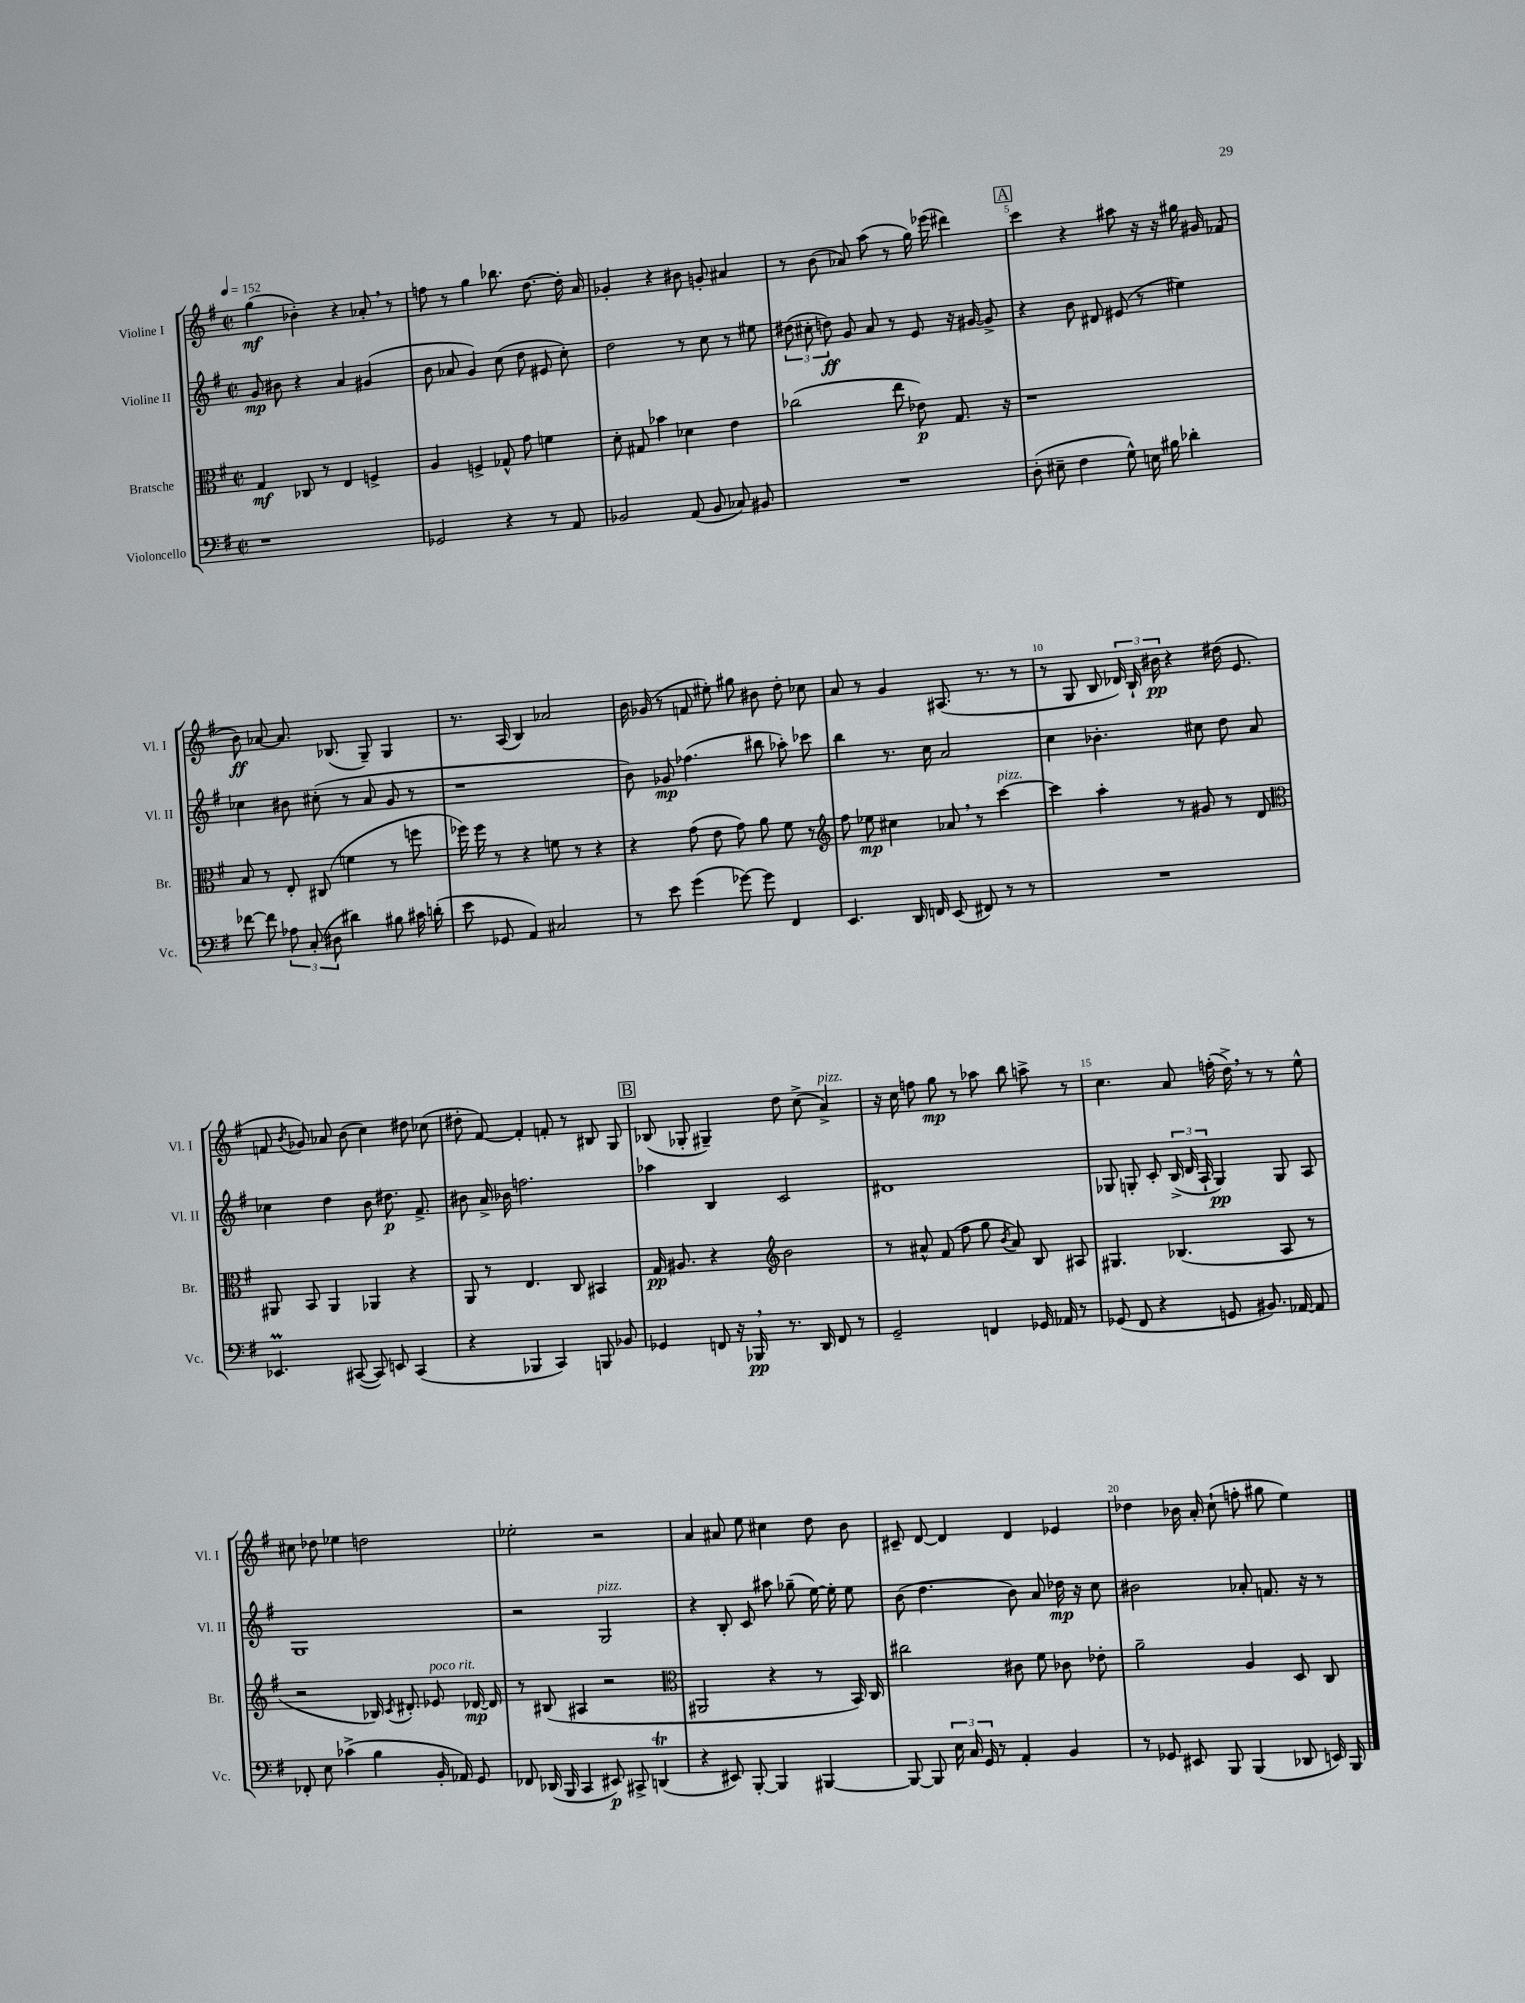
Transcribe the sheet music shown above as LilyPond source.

<<
\new StaffGroup <<
\new Staff = "s0" \with { instrumentName = "Violine I" shortInstrumentName = "Vl. I" } {
    \clef treble \key g \major \defaultTimeSignature \time 2/2 \tempo 4 = 152
    \autoBeamOff g''4\mf( bes'4-.) r4 aes'8-. \breathe r8 |
    f''8 r8 g''4 bes''8. d''8.~ d''16-. a'16 |
    ges'4-. r4 bis'8 g'8-. ais'4 |
    r8 b'8( aes'8) a''8( r8 g''16) ees'''16( dis'''4) |
    \mark \markup { \box "A" } c'''4 r4 ais''8 r16 r16 gis''16 gis'16 fes'8( |
    b'8\ff) aes'8~ aes'8. bes8.( g8--) g4 |
    r8. a16( b4) aes'2 |
    b'16 ges'16( r8 f'8 eis''8-.) gis''8 bis'8 d''8-. ces''8 |
    a'8 r8 g'4 ais8.( r8. r8 |
    r8 g8 b8 \tuplet 3/2 { des'16) b16-! bis'16\pp } r4 dis''16( e'8. |
    f'8 \acciaccatura { b'8 } ges'8) aes'8 b'8( c''4) dis''8 ces''8( |
    dis''8-. fis'8~) fis'4-. f'8-. r8 bis8 g8 |
    \mark \markup { \box "B" } bes8( ges8-. gis4--) d''8 c''8->( a'4->^\markup { \italic "pizz." }) |
    r16 c''16 f''8 g''8\mp r8 aes''8 b''8 a''8-> r8 |
    c''4. a'8 f''16-.( d''16->) \breathe r8 r8 e''8-^ |
    cis''8 des''8 ees''4 d''2 |
    ees''2-. r2 |
    a'4 ais'8 e''8 cis''4 d''8 b'8 |
    cis'8-- d'8~ d'4 d'4 ees'4 |
    des''4 bes'16 a'16-. c''8-!( f''8-. gis''8 e''4) \bar "|." |
}
\new Staff = "s1" \with { instrumentName = "Violine II" shortInstrumentName = "Vl. II" } {
    \clef treble \key g \major \defaultTimeSignature \time 2/2
    \autoBeamOff g'8\mp bis'8 r4 a'4 gis'4( |
    b'8 aes'8 g'4) c''8( d''8 eis'8 c''8-.) |
    d''2 r8 c''8 r8 eis''8 |
    \tuplet 3/2 { dis''8( cis''8-. d''8\ff) } g'8 a'8 r8 e'8 r16 gis'16~ gis'8-> |
    \mark \markup { \box "A" } r4 b'8 dis'8 eis'8( r8 eis''4) |
    ces''4 bis'8 cis''8-.( r8 a'8 g'8 r8 |
    r1 |
    b'8) ges'8\mp fes''4.( bis''8 aes''8-.) ces'''8 |
    b''4 r8. c''16 a'2 |
    c''4 bes'4.-. cis''8 d''8 a'8 |
    ces''4 d''4 b'8 dis''8.\p fis'8.-> |
    bis'8 a'16-> bes'16 f''2. |
    \mark \markup { \box "B" } aes''4 b4 c'2 |
    dis'1 |
    ges8 g8-. c'8-. \tuplet 3/2 { b16->( d'16 a16-! } g4\pp) g8 a8 |
    g1 |
    r2 g2^\markup { \italic "pizz." } |
    r4 b8-. c'8 ais''8 ges''8--( e''16~) e''16-. e''8 |
    b'8( d''4. b'8) a'8 des''16\mp r16 c''8 |
    bis'2 aes'8-. f'8. r16 r8 \bar "|." |
}
\new Staff = "s2" \with { instrumentName = "Bratsche" shortInstrumentName = "Br." } {
    \clef alto \key g \major \defaultTimeSignature \time 2/2
    \autoBeamOff g4\mf ces8 r8 e4 f4-> |
    a4 f4-> ges8-^ g'8 f'4 |
    d'8-. gis8 bes'4 des'4 e'4 |
    ces''2( e''8 ees'8\p) g8. r16 |
    \mark \markup { \box "A" } r1 |
    b8 r8 e8-. cis8( f'4 r8 f''8 |
    fes''16) fes''16 r8 r4 f'8 r8 r4 |
    r4 g'8( e'8 g'8) a'8 fis'8 r8 |
    \clef treble fis''8 ees''8\mp cis''4 aes'8 \breathe r8 c'''4~^\markup { \italic "pizz." } |
    c'''4 a''4-. r8 gis'8 r8 d'8 |
    \clef alto ais,8 b,8 ais,4 aes,4 r4 |
    a,8 r8 e4. c8 bis,4 |
    \mark \markup { \box "B" } g16\pp ais8. r4 \clef treble b'2 |
    r8 ais'8-^ fis'8( fis''8 g''8 \acciaccatura { b'8 } ais'8) b8 ais8 |
    gis4. bes4.( a8 r8 |
    r2 bes16) \acciaccatura { c'8 } dis'8.-. ees'8^\markup { \italic "poco rit." } des'16~\mp des'16 |
    r8 bis8( ais4 r2 |
    \clef alto ais,2 r4 r8 b,16) c16 |
    cis''2 cis'8 fis'8 ces'8 ees'8-. |
    a'2-- a4 d8 c8 \bar "|." |
}
\new Staff = "s3" \with { instrumentName = "Violoncello" shortInstrumentName = "Vc." } {
    \clef bass \key g \major \defaultTimeSignature \time 2/2
    \autoBeamOff r1 |
    ges,2 r4 r8 a,8 |
    bes,2 a,8( bes,8 ces8) bis,8 |
    R1 |
    \mark \markup { \box "A" } d8-.( eis8-- fis4 g8-^) e16 bis16 des'4-. |
    fes'8~ fes'8 \tuplet 3/2 { aes8 c8-.( dis8 } dis'4) bis8 cis'16 d'16-.( |
    e'8 ges,8 a,4) cis2 |
    r8 e'8 g'4( ges'8~) ges'8 fis,4 |
    e,4. d,16 f,16 e,8( fis,8) r8 r8 |
    R1 |
    ees,4.\prall cis,8~( cis,8) e,8 cis,4( |
    r4 bes,,4 c,4) b,,8 bes,8 |
    \mark \markup { \box "B" } ges,4 f,8 r16 bes,,16\pp \breathe r8. d,16 f,8 r8 |
    g,2-- f,4 ges,16 aes,16 r8 |
    ges,8( fis,8 r4 g,8 bis,8.) aes,16~ aes,8 |
    fes,8-. e8 ces'4->( b4 b,16-. aes,16) g,8 |
    fes,8 des,16( b,,16 c,4 eis,8\p) cis,8-> d,4\trill( |
    r4 eis,8) b,,8~-. b,,4 bis,,4~ |
    bis,,8~ bis,,8 \tuplet 3/2 { e16 c16 g,16 } r8 a,4-. b,4 |
    r8 ges,8 eis,8 b,,8 b,,4( des,8 e,16) b,,16 \bar "|." |
}
>>
>>
\layout { \context { \Score \override BarNumber.break-visibility = ##(#f #t #t) barNumberVisibility = #(every-nth-bar-number-visible 5) } }
